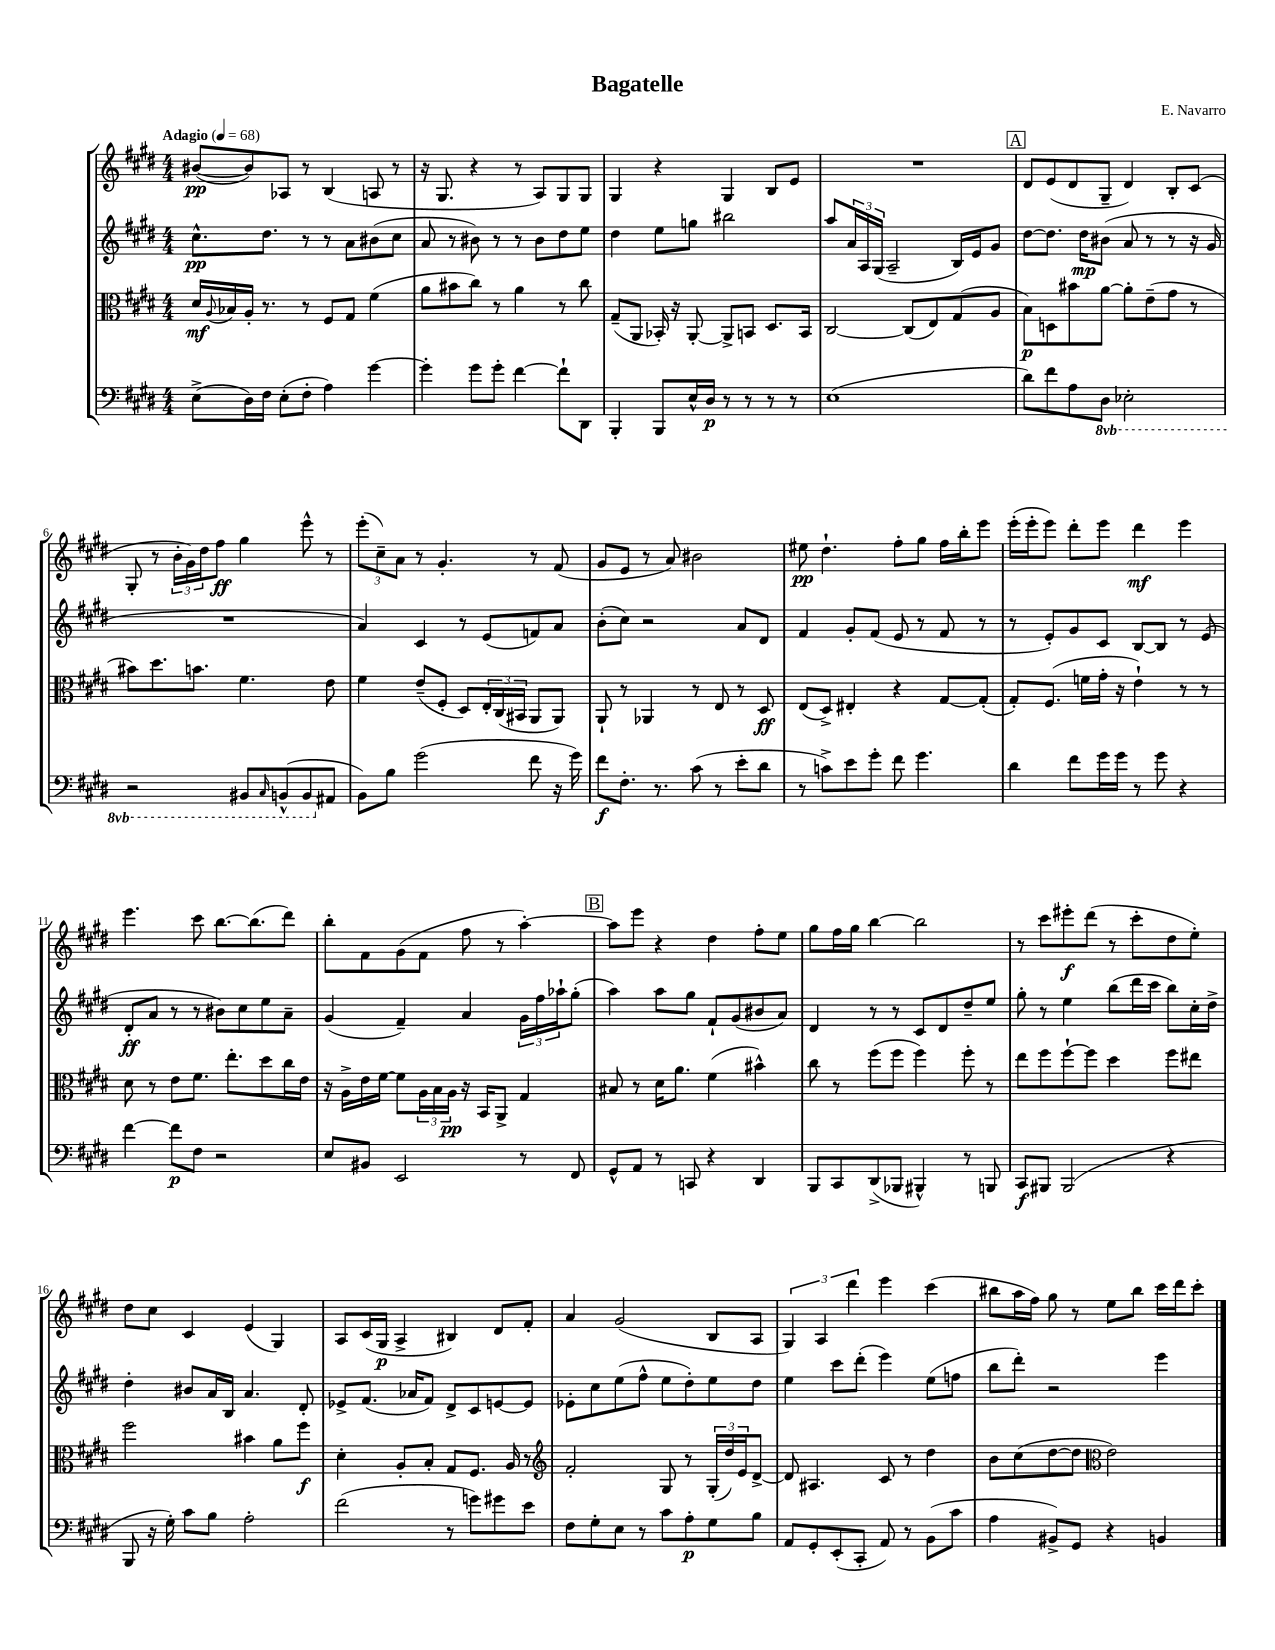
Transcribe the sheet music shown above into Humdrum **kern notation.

**kern	**dynam	**kern	**dynam	**kern	**dynam	**kern	**dynam
*part4	*part4	*part3	*part3	*part2	*part2	*part1	*part1
*staff4	*staff4	*staff3	*staff3	*staff2	*staff2	*staff1	*staff1
*clefF4	*	*clefC3	*	*clefG2	*	*clefG2	*
*k[f#c#g#d#]	*	*k[f#c#g#d#]	*	*k[f#c#g#d#]	*	*k[f#c#g#d#]	*
*M4/4	*	*M4/4	*	*M4/4	*	*M4/4	*
*MM68	*	*MM68	*	*MM68	*	*MM68	*
=1	=1	=1	=1	=1	=1	=1	=1
!	!	!	!	!	!	!LO:TX:a:B:t=Adagio	!
(8E^\L	.	16d#/LL	mf	8.cc#^^\L	pp	([8b#X/L	pp
.	.	8qqA/	.	.	.	.	.
.	.	16B-X/	.	.	.	.	.
16D#\L)	.	16A'/JJ	.	.	.	8b#/])	.
16F#\JJ	.	8.r	.	8.dd#\J	.	.	.
(8E'\L	.	.	.	.	.	8A-X/J	.
8F#'\J	.	8r	.	8r	.	8r	.
4A\)	.	8F#/L	.	8r	.	(4B/	.
.	.	8G#/J	.	8a\L	.	.	.
[4g#\	.	(4f#\	.	(8b#X\	.	8An/	.
.	.	.	.	8cc#\J	.	8r	.
=2	=2	=2	=2	=2	=2	=2	=2
4g#'\]	.	8a\L	.	8a/	.	16r	.
.	.	.	.	.	.	8.G#/	.
.	.	8b#X\	.	8r	.	.	.
8g#\L	.	8cc#\J)	.	8b#X\)	.	4r	.
8g#'\J	.	8r	.	8r	.	.	.
[4f#\	.	4a\	.	8r	.	8r	.
.	.	.	.	8b#\L	.	8A/L)	.
8f#`\L]	.	8r	.	8dd#\	.	8G#/	.
8DD#\J	.	8cc#\	.	8ee\J	.	8G#/J	.
=3	=3	=3	=3	=3	=3	=3	=3
4BBB'/	.	(8G#~/L	.	4dd#\	.	4G#/	.
.	.	8AA/J	.	.	.	.	.
8BBB/L	.	16BB-X'/)	.	8ee\L	.	4r	.
.	.	16r	.	.	.	.	.
16E^^/L	.	[8AA'/	.	8ggn\J	.	.	.
16D#/JJ	p	.	.	.	.	.	.
8r	.	8AA^/L]	.	2bb#X\	.	4G#/	.
8r	.	8BBn/J	.	.	.	.	.
8r	.	8.D#/L	.	.	.	8B/L	.
8r	.	.	.	.	.	8e/J	.
.	.	16BB/Jk	.	.	.	.	.
=4	=4	=4	=4	=4	=4	=4	=4
(1E	.	[2C#/	.	8aa/L	.	1r	.
.	.	.	.	24a/L	.	.	.
.	.	.	.	24A/	.	.	.
.	.	.	.	(24G#/JJ	.	.	.
.	.	.	.	2A~/	.	.	.
.	.	(8C#/L]	.	.	.	.	.
.	.	8E/)	.	.	.	.	.
.	.	(8G#/	.	16B/LL)	.	.	.
.	.	.	.	16e/J	.	.	.
.	.	8A/J	.	8g#/J	.	.	.
!!LO:REH:place=s1:t=A
=5	=5	=5	=5	=5	=5	=5	=5
8d#\L)	.	8B\L)	p	[8dd#\L	.	8d#/L	.
8f#\	.	8Dn\	.	8.dd#\J]	.	(8e/	.
8A\	.	8b#X\	.	.	.	8d#/	.
.	.	.	.	16dd#\KL	mp	.	.
*8ba	*	*	*	*	*	*	*
8DD#\J	.	[8a\J	.	(8b#X\J	.	8G#~/J	.
2EE-X'\	.	8a'\L]	.	8a/	.	4d#/)	.
.	.	(8e~\	.	8r	.	.	.
.	.	8g#\J	.	8r	.	8B'/L	.
.	.	8r	.	16r	.	(8c#/J	.
.	.	.	.	16g#/	.	.	.
!!LO:LB:g=z
=6	=6	=6	=6	=6	=6	=6	=6
2r	.	8b#X\L)	.	1r	.	8G#'/	.
.	.	8.dd#\	.	.	.	8r	.
.	.	.	.	.	.	24b'\LL	.
.	.	.	.	.	.	24g#\)	.
.	.	8.bn\J	.	.	.	.	.
.	.	.	.	.	.	24dd#\J	.
.	.	.	.	.	.	8ff#\J	ff
8BBB#X/L	.	4.f#\	.	.	.	4gg#\	.
16qqCC#/	.	.	.	.	.	.	.
(8BBBn^^/	.	.	.	.	.	.	.
8BBB/	.	.	.	.	.	8eee^^\	.
*X8ba	*	*	*	*	*	*	*
8AA#X/J	.	8e\	.	.	.	8r	.
=7	=7	=7	=7	=7	=7	=7	=7
8BB\L)	.	4f#\	.	4a/)	.	(12eee'\L	.
.	.	.	.	.	.	12cc#~\)	.
8B\J	.	.	.	.	.	.	.
.	.	.	.	.	.	12a\J	.
(2g#\	.	(8e~/L	.	4c#/	.	8r	.
.	.	8F#'/J	.	.	.	4.g#'/	.
.	.	8D#/L)	.	8r	.	.	.
.	.	24E'/L	.	(8e/L	.	.	.
.	.	(24C#/	.	.	.	.	.
.	.	24BB#X/JJ	.	.	.	.	.
8f#\	.	8AA/L	.	8fn/)	.	8r	.
16r	.	8AA/J)	.	8a/J	.	(8f#/	.
16g#\)	.	.	.	.	.	.	.
=8	=8	=8	=8	=8	=8	=8	=8
8f#\L	f	8AA`/	.	(8b'\L	.	8g#/L	.
8.F#'\J	.	8r	.	8cc#\J)	.	8e/J	.
.	.	4AA-X/	.	2r	.	8r	.
8.r	.	.	.	.	.	.	.
.	.	.	.	.	.	8a/)	.
(8c#\	.	8r	.	.	.	2b#X\	.
8r	.	8E/	.	.	.	.	.
8e'\L	.	8r	.	8a/L	.	.	.
8d#\J	.	8D#/	ff	8d#/J	.	.	.
=9	=9	=9	=9	=9	=9	=9	=9
8r	.	(8E/L	.	4f#/	.	8ee#X\	pp
8cn^\L)	.	8D#^/J)	.	.	.	4.dd#`\	.
8e\	.	4E#X'/	.	8g#'/L	.	.	.
8g#'\J	.	.	.	(8f#/J	.	.	.
8f#\	.	4r	.	8e/	.	8ff#'\L	.
4.g#\	.	.	.	8r	.	8gg#\J	.
.	.	[8G#/L	.	8f#/	.	16ff#\LL	.
.	.	.	.	.	.	16bb'\J	.
.	.	(8G#'/J]	.	8r	.	8eee\J	.
=10	=10	=10	=10	=10	=10	=10	=10
4d#\	.	8G#'/L)	.	8r	.	(16eee'\LL	.
.	.	.	.	.	.	16eee'\J	.
.	.	(8.F#/J	.	8e'/L)	.	8eee\J)	.
8f#\L	.	.	.	8g#/	.	8ddd#'\L	.
.	.	16fn\LL	.	.	.	.	.
16g#\L	.	16g#'\JJ	.	8c#/J	.	8eee\J	.
16g#\JJ	.	16r	.	.	.	.	.
8r	.	4e`\)	.	[8B/L	.	4ddd#\	mf
8g#\	.	.	.	8B/J]	.	.	.
4r	.	8r	.	8r	.	4eee\	.
.	.	8r	.	(8e/	.	.	.
!!LO:LB:g=z
=11	=11	=11	=11	=11	=11	=11	=11
[4f#\	.	8d#\	.	8d#'/L	ff	4.eee\	.
.	.	8r	.	8a/J	.	.	.
8f#\L]	p	8e\L	.	8r	.	.	.
8F#\J	.	8.f#\J	.	8r	.	8ccc#\	.
2r	.	.	.	8b#X\L)	.	[8.bb\L	.
.	.	8.ee'\L	.	.	.	.	.
.	.	.	.	8cc#\	.	.	.
.	.	.	.	.	.	(8.bb\]	.
.	.	8dd#\	.	8ee\	.	.	.
.	.	16cc#\L	.	8a~\J	.	8ddd#\J)	.
.	.	16e\JJ	.	.	.	.	.
=12	=12	=12	=12	=12	=12	=12	=12
8E/L	.	16r	.	(4g#/	.	8bb'\L	.
.	.	16A^\LL	.	.	.	.	.
8BB#X/J	.	16e\	.	.	.	8f#\	.
.	.	[16f#\JJ	.	.	.	.	.
2EE/	.	8f#\L]	.	4f#~/)	.	(8g#\	.
.	.	24A\L	.	.	.	8f#\J	.
.	.	24B\	.	.	.	.	.
.	.	24A\JJ	pp	.	.	.	.
.	.	16r	.	4a/	.	8ff#\	.
.	.	16BB/KL	.	.	.	.	.
.	.	8AA^/J	.	.	.	8r	.
8r	.	4G#/	.	24g#\LL	.	[4aa'\)	.
.	.	.	.	24ff#\	.	.	.
.	.	.	.	24aa-X`\J	.	.	.
8FF#/	.	.	.	(8gg#'\J	.	.	.
!!LO:REH:place=s1:t=B
=13	=13	=13	=13	=13	=13	=13	=13
8GG#^^/L	.	8B#X/	.	4aa\)	.	8aa\L]	.
8AA/J	.	8r	.	.	.	8eee\J	.
8r	.	16d#\KL	.	8aa\L	.	4r	.
.	.	8.a\J	.	.	.	.	.
8CCn/	.	.	.	8gg#\J	.	.	.
4r	.	(4f#\	.	8f#`/L	.	4dd#\	.
.	.	.	.	(8g#/	.	.	.
4DD#/	.	4b#X^^\)	.	8b#X/	.	8ff#'\L	.
.	.	.	.	8a/J)	.	8ee\J	.
=14	=14	=14	=14	=14	=14	=14	=14
8BBB/L	.	8cc#\	.	4d#/	.	8gg#\L	.
8CC#/	.	8r	.	.	.	16ff#\L	.
.	.	.	.	.	.	16gg#\JJ	.
(8DD#^/	.	(8ff#\L	.	8r	.	[4bb\	.
8BBB-X/J	.	8ff#\J	.	8r	.	.	.
4BBB#X^^/)	.	4ff#\)	.	8c#/L	.	2bb\]	.
.	.	.	.	8d#/	.	.	.
8r	.	8ff#'\	.	8dd#~/	.	.	.
8BBBn/	.	8r	.	8ee/J	.	.	.
=15	=15	=15	=15	=15	=15	=15	=15
8CC#/L	f	8ee\L	.	8gg#'\	.	8r	.
8BBB#X/J	.	8ff#\	.	8r	.	8ccc#\L	.
(2BBB#/	.	[8ff#`\	.	4ee\	.	8eee#X'\	f
.	.	8ff#\J]	.	.	.	(8ddd#\J	.
.	.	4dd#\	.	(8bb\L	.	8r	.
.	.	.	.	16ddd#\L	.	8ccc#'\L	.
.	.	.	.	16ccc#\JJ	.	.	.
4r	.	8ff#\L	.	8bb\L)	.	8dd#\	.
.	.	8ee#X\J	.	16cc#'\L	.	8ee'\J)	.
.	.	.	.	16dd#^\JJ	.	.	.
!!LO:LB:g=z
=16	=16	=16	=16	=16	=16	=16	=16
8BBB/	.	2ff#\	.	4dd#'\	.	8dd#\L	.
16r	.	.	.	.	.	8cc#\J	.
16G#'\)	.	.	.	.	.	.	.
8c#\L	.	.	.	8b#X/L	.	4c#/	.
8B\J	.	.	.	16a/L	.	.	.
.	.	.	.	16B/JJ	.	.	.
2A'\	.	4b#X\	.	4.a/	.	(4e/	.
.	.	8a\L	.	.	.	4G#/)	.
.	.	8ff#\J	f	8d#'/	.	.	.
=17	=17	=17	=17	=17	=17	=17	=17
(2f#\	.	4d#'\	.	8e-X^/L	.	8A/L	.
.	.	.	.	(8.f#/J	.	(16c#/L	.
.	.	.	.	.	.	16G#/JJ	p
.	.	8A'/L	.	.	.	4A^/	.
.	.	.	.	16a-X/KL	.	.	.
.	.	8B'/J	.	8f#/J)	.	.	.
8r	.	8G#/L	.	8d#^/L	.	4B#X/)	.
8gn\L)	.	8.F#/J	.	8c#/	.	.	.
8g#X\	.	.	.	[8en/	.	8d#/L	.
.	.	16A/	.	.	.	.	.
8e\J	.	8r	.	8e/J]	.	8f#'/J	.
=18	=18	=18	=18	=18	=18	=18	=18
*	*	*clefG2	*	*	*	*	*
8F#\L	.	2f#'/	.	8e-X'\L	.	4a/	.
8G#'\	.	.	.	8cc#\	.	.	.
8E\J	.	.	.	(8ee\	.	(2g#/	.
8r	.	.	.	8ff#^^\J	.	.	.
8c#\L	.	8G#/	.	8ee\L	.	.	.
8A'\	p	8r	.	8dd#'\)	.	.	.
8G#\	.	(24G#'/LL	.	8ee\	.	8B/L	.
.	.	24dd#/)	.	.	.	.	.
.	.	24e/J	.	.	.	.	.
8B\J	.	[8d#^/J	.	8dd#\J	.	8A/J	.
=19	=19	=19	=19	=19	=19	=19	=19
8AA/L	.	8d#/]	.	4ee\	.	6G#/)	.
8GG#'/	.	4.A#X/	.	.	.	.	.
.	.	.	.	.	.	6A/	.
(8EE'/	.	.	.	8ccc#\L	.	.	.
.	.	.	.	.	.	6ddd#\	.
8CC#'/J	.	.	.	(8ddd#'\J	.	.	.
8AA/)	.	8c#/	.	4eee\)	.	4eee\	.
8r	.	8r	.	.	.	.	.
(8BB\L	.	4dd#\	.	(8ee\L	.	(4ccc#\	.
8c#\J	.	.	.	8ffn\J	.	.	.
=20	=20	=20	=20	=20	=20	=20	=20
4A\	.	8b\L	.	8bb\L	.	8bb#X\L	.
.	.	(8cc#\	.	8ddd#'\J)	.	16aa\L	.
.	.	.	.	.	.	16ff#\JJ)	.
8BB#X^/L)	.	[8dd#\	.	2r	.	8gg#\	.
8GG#/J	.	8dd#\J]	.	.	.	8r	.
*	*	*clefC3	*	*	*	*	*
4r	.	2e\)	.	.	.	8ee\L	.
.	.	.	.	.	.	8bb#\J	.
4BBn/	.	.	.	4eee\	.	16ccc#\LL	.
.	.	.	.	.	.	16ddd#\J	.
.	.	.	.	.	.	8ccc#'\J	.
==	==	==	==	==	==	==	==
*-	*-	*-	*-	*-	*-	*-	*-
